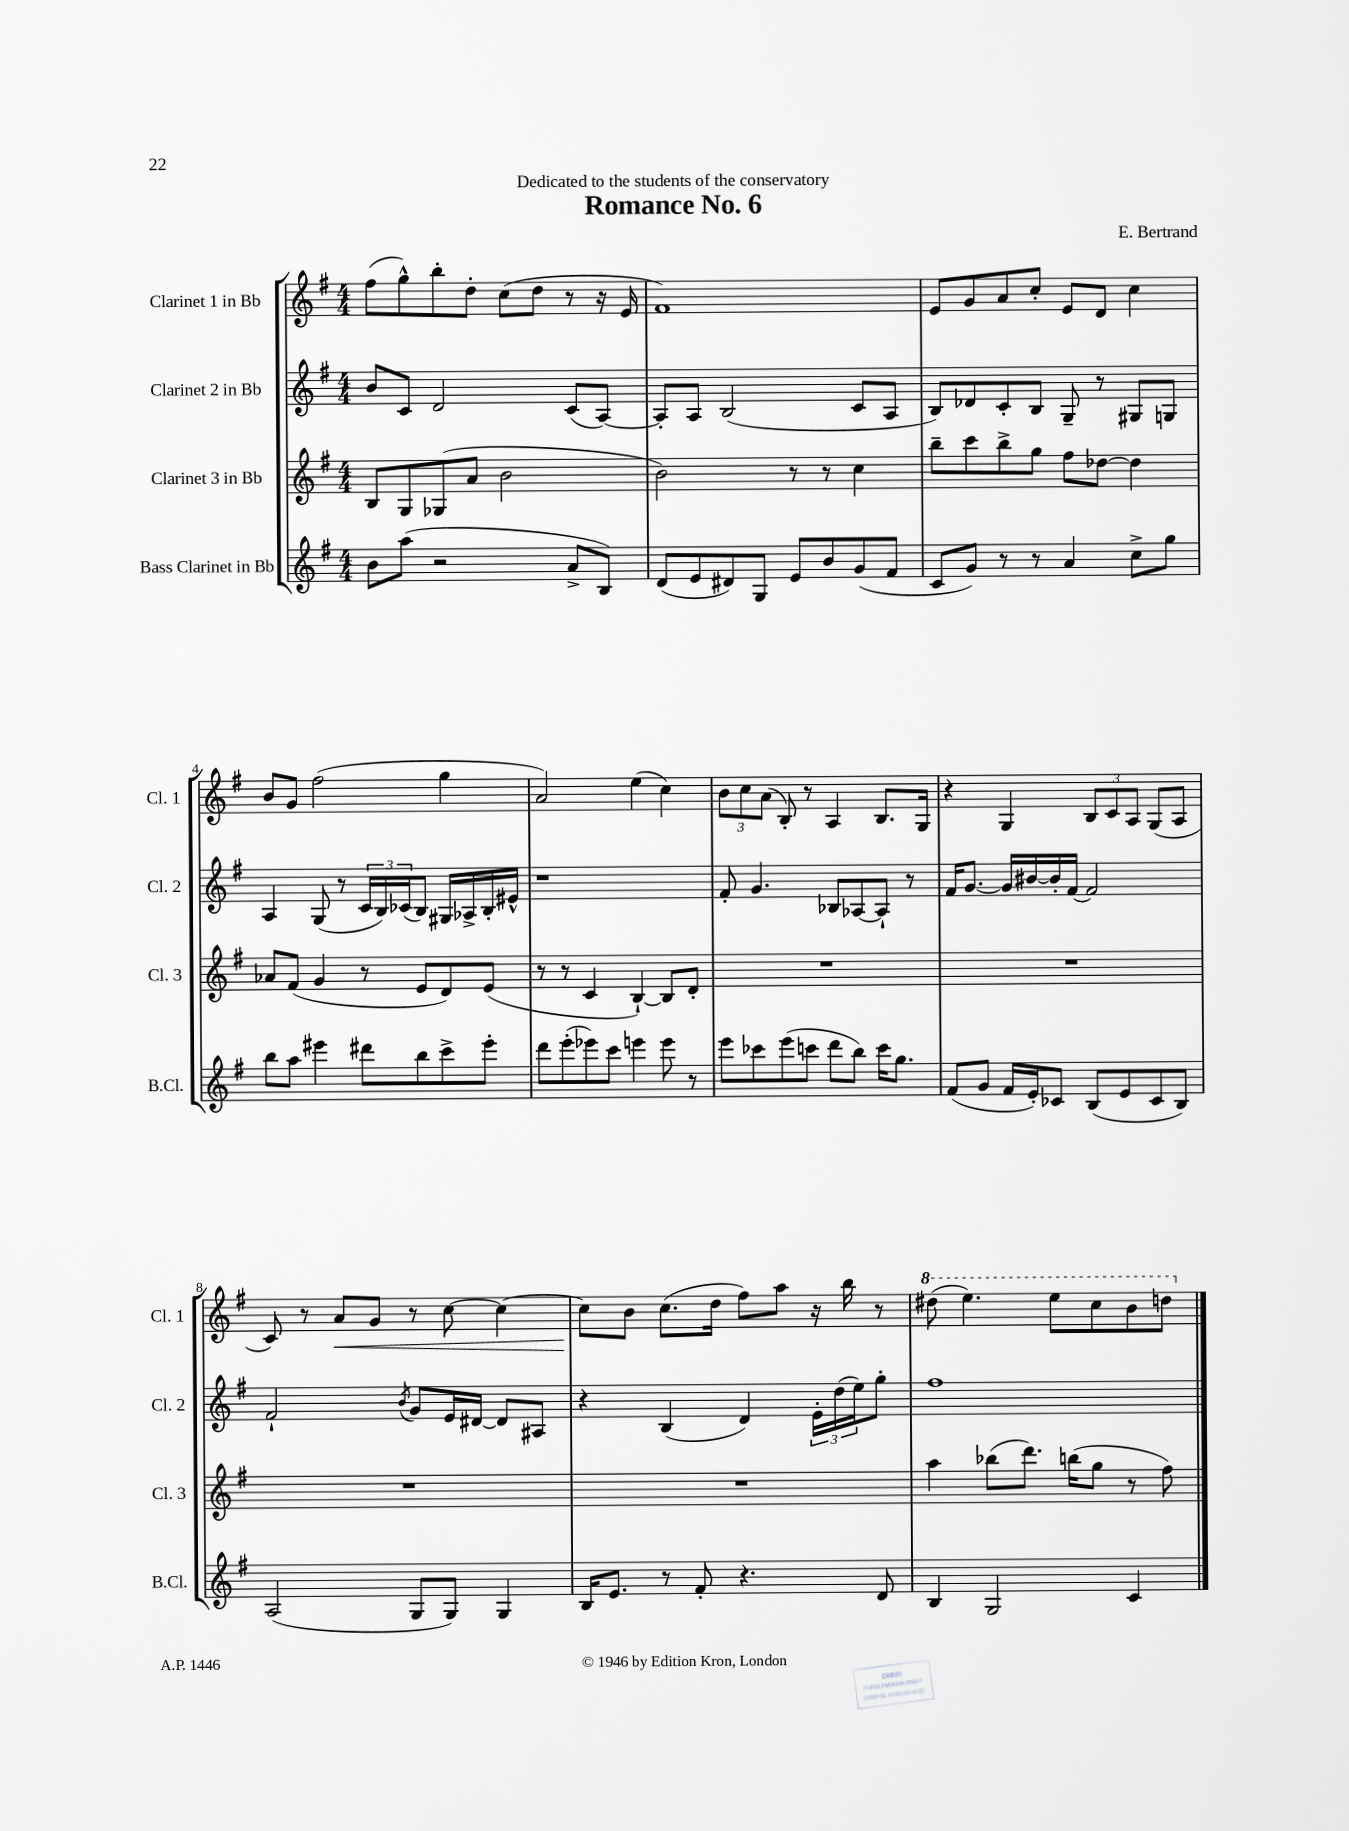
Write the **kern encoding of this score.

**kern	**kern	**kern	**kern	**dynam
*part4	*part3	*part2	*part1	*part1
*staff4	*staff3	*staff2	*staff1	*staff1
*I"Bass Clarinet in Bb	*I"Clarinet 3 in Bb	*I"Clarinet 2 in Bb	*I"Clarinet 1 in Bb	*
*I'B.Cl.	*I'Cl. 3	*I'Cl. 2	*I'Cl. 1	*
*clefG2	*clefG2	*clefG2	*clefG2	*
*k[f#]	*k[f#]	*k[f#]	*k[f#]	*
*M4/4	*M4/4	*M4/4	*M4/4	*
=1	=1	=1	=1	=1
8b\L	8B/L	8b/L	(8ff#\L	.
(8aa\J	8G/	8c/J	8gg^^\)	.
2r	(8G-X/	2d/	8bb'\	.
.	8a/J	.	8dd'\J	.
.	2b\	.	(8cc\L	.
.	.	.	8dd\J	.
8a^/L	.	(8c/L	8r	.
8B/J)	.	[8A/J)	16r	.
.	.	.	16e/	.
=2	=2	=2	=2	=2
(8d/L	2b\)	8A'/L]	1f#)	.
8e/	.	8A/J	.	.
8d#X/)	.	(2B/	.	.
8G/J	.	.	.	.
8e/L	8r	.	.	.
8b/	8r	.	.	.
(8g/	4cc\	8c/L	.	.
8f#/J	.	8A/J	.	.
=3	=3	=3	=3	=3
8c/L	8bb~\L	8B/L)	8e/L	.
8g/J)	8ccc\	8d-X/	8g/	.
8r	8bb^\	8c'/	8a/	.
8r	8gg\J	8B/J	8cc'/J	.
4a/	8ff#\L	8G~/	8e/L	.
.	[8dd-X\J	8r	8d/J	.
8cc^\L	4dd-\]	8G#X/L	4cc\	.
8gg\J	.	8Gn/J	.	.
!!LO:LB:g=z
=4	=4	=4	=4	=4
8bb\L	8a-X/L	4A/	8b/L	.
8aa\J	(8f#/J	.	8g/J	.
4eee#X\	4g/	(8G/	(2ff#\	.
.	.	8r	.	.
8ddd#X\L	8r	24c/LL	.	.
.	.	24B/)	.	.
.	.	(24c-X/J	.	.
8bb\	8e/L	8B/J)	.	.
8ccc^\	8d/)	16G#X/LL	4gg\	.
.	.	16A-X^/	.	.
8eee#'\J	(8e/J	16B'/	.	.
.	.	16e#X^^/JJ	.	.
=5	=5	=5	=5	=5
8ddd\L	8r	1r	2a/)	.
(8eee'\	8r	.	.	.
8eee-X\)	4c/	.	.	.
8ccc\J	.	.	.	.
4eeen\	[4B`/)	.	(4ee\	.
8eee\	8B/L]	.	4cc\)	.
8r	8d'/J	.	.	.
=6	=6	=6	=6	=6
8eee\L	1r	8f#'/	12b\L	.
.	.	.	12cc\	.
8ccc-X\	.	4.g/	.	.
.	.	.	(12a\J	.
(8eee\	.	.	8B'/)	.
8cccn\J	.	.	8r	.
8ddd\L	.	8B-X/L	4A/	.
8bb\J)	.	[8A-X/	.	.
16ccc\KL	.	8A-`/J]	8.B/L	.
8.gg\J	.	.	.	.
.	.	8r	.	.
.	.	.	16G/Jk	.
=7	=7	=7	=7	=7
(8f#/L	1r	16f#/KL	4r	.
.	.	[8.g/J	.	.
8g/J	.	.	.	.
16f#/LL	.	16g/LL]	4G/	.
16e'/J)	.	[16b#X/	.	.
8c-X/J	.	16b#'/]	.	.
.	.	[16f#/JJ	.	.
(8B/L	.	2f#/]	12B/L	.
.	.	.	12c/	.
8e/	.	.	.	.
.	.	.	12A/J	.
8c-/	.	.	(8G/L	.
8B/J)	.	.	8A/J	.
!!LO:LB:g=z
=8	=8	=8	=8	=8
(2A/	1r	2f#`/	8c/)	.
.	.	.	8r	.
!	!	!	!	!LO:HP:b
.	.	.	8a/L	<
.	.	.	8g/J	.
.	.	8qb/	.	.
8G/L	.	8g/L	8r	.
8G/J)	.	16e/L	[8cc\	.
.	.	[16d#X/JJ	.	.
4G/	.	8d#/L]	4cc\_	.
.	.	8A#X/J	.	.
=9	=9	=9	=9	=9
16B/KL	1r	4r	8cc\L]	.
8.e/J	.	.	.	.
.	.	.	8b\J	[
8r	.	(4B/	(8.cc\L	.
8f#'/	.	.	.	.
.	.	.	16dd\Jk	.
4.r	.	4d/)	8ff#\L)	.
.	.	.	8aa\J	.
.	.	24e'\LL	16r	.
.	.	(24dd\	.	.
.	.	.	16bb\	.
.	.	24ee\J)	.	.
8d/	.	8gg'\J	8r	.
=10	=10	=10	=10	=10
*	*	*	*8va	*
4B/	4aa\	1ff#	(8ddd#X\	.
.	.	.	4.eee\)	.
2G/	(8bb-X\L	.	.	.
.	8.ddd\J)	.	.	.
.	.	.	8eee\L	.
.	(16bbn\KL	.	.	.
.	8gg\J	.	8ccc\	.
4c/	8r	.	8bb\	.
.	8ff#\)	.	8dddn\J	.
*	*	*	*X8va	*
==	==	==	==	==
*-	*-	*-	*-	*-
